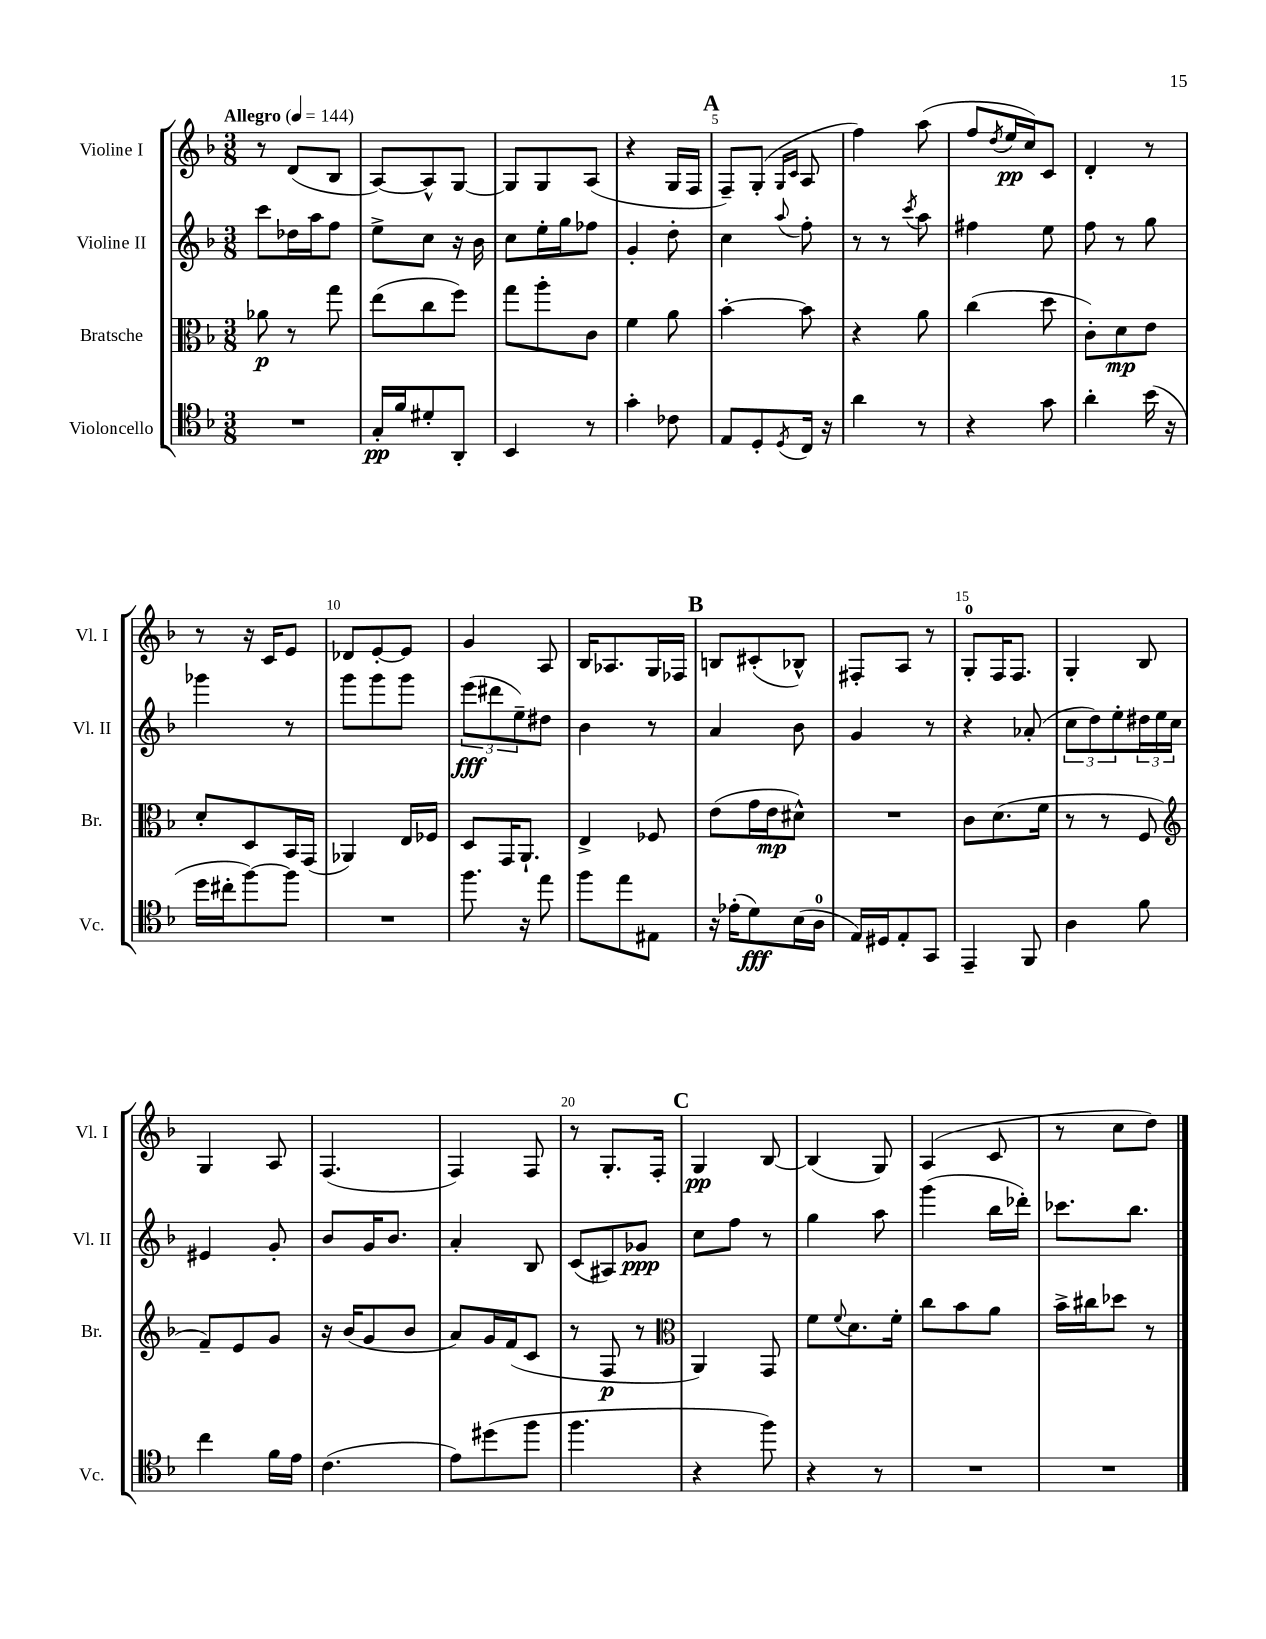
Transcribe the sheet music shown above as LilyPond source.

<<
\new StaffGroup <<
\new Staff = "s0" \with { instrumentName = "Violine I" shortInstrumentName = "Vl. I" } {
    \clef treble \key f \major \numericTimeSignature \time 3/8 \tempo "Allegro" 4 = 144
    r8 d'8( bes8 |
    a8~) a8-^ g8~ |
    g8 g8 a8( |
    r4 g16 f16 |
    \mark \markup { \bold "A" } f8--) g8-.( \grace { g16 c'16 } a8 |
    f''4) a''8( |
    f''8 \acciaccatura { d''8 } e''16\pp c''16) c'8 |
    d'4-. r8 |
    r8 r16 c'16 e'8 |
    des'8 e'8~-. e'8 |
    g'4 a8 |
    bes16 aes8. g16 fes16 |
    \mark \markup { \bold "B" } b8 cis'8-.( bes8-^) |
    fis8-. a8 r8 |
    g8-0-. f16 f8. |
    g4-. bes8 |
    g4 a8 |
    f4.( |
    f4) f8 |
    r8 g8.-. f16-. |
    \mark \markup { \bold "C" } g4\pp bes8~ |
    bes4( g8) |
    a4( c'8 |
    r8 c''8 d''8) \bar "|." |
}
\new Staff = "s1" \with { instrumentName = "Violine II" shortInstrumentName = "Vl. II" } {
    \clef treble \key f \major \numericTimeSignature \time 3/8
    c'''8 des''16 a''16 f''8 |
    e''8-> c''8 r16 bes'16 |
    c''8 e''16-. g''16 fes''8 |
    g'4-. d''8-. |
    \mark \markup { \bold "A" } c''4 \appoggiatura { a''8 } f''8-. |
    r8 r8 \acciaccatura { c'''8 } a''8 |
    fis''4 e''8 |
    f''8 r8 g''8 |
    ges'''4 r8 |
    g'''8 g'''8 g'''8 |
    \tuplet 3/2 { e'''8\fff( dis'''8 e''8--) } dis''8 |
    bes'4 r8 |
    \mark \markup { \bold "B" } a'4 bes'8 |
    g'4 r8 |
    r4 aes'8-.( |
    \tuplet 3/2 { c''8 d''8) e''8-. } \tuplet 3/2 { dis''16 e''16 c''16 } |
    eis'4 g'8-. |
    bes'8 g'16 bes'8. |
    a'4-. bes8 |
    c'8( ais8) ges'8\ppp |
    \mark \markup { \bold "C" } c''8 f''8 r8 |
    g''4 a''8 |
    g'''4( bes''16 des'''16-.) |
    ces'''8. bes''8. \bar "|." |
}
\new Staff = "s2" \with { instrumentName = "Bratsche" shortInstrumentName = "Br." } {
    \clef alto \key f \major \numericTimeSignature \time 3/8
    aes'8\p r8 g''8 |
    e''8( c''8 f''8) |
    g''8 a''8-. c'8 |
    f'4 a'8 |
    \mark \markup { \bold "A" } bes'4~-. bes'8 |
    r4 a'8 |
    c''4( d''8 |
    c'8-.) d'8\mp e'8 |
    d'8-. d8 bes,16 g,16( |
    aes,4) e16 fes16 |
    d8 g,16 a,8.-! |
    e4-> fes8 |
    \mark \markup { \bold "B" } e'8( g'16 e'16\mp dis'8-^) |
    R4. |
    c'8 d'8.( f'16 |
    r8 r8 f8 |
    \clef treble f'8--) e'8 g'8 |
    r16 bes'16( g'8 bes'8 |
    a'8) g'16 f'16( c'8 |
    r8 f8\p r8 |
    \mark \markup { \bold "C" } \clef alto a,4) g,8 |
    f'8 \appoggiatura { f'8 } d'8. f'16-. |
    c''8 bes'8 a'8 |
    bes'16-> cis''16 des''8 r8 \bar "|." |
}
\new Staff = "s3" \with { instrumentName = "Violoncello" shortInstrumentName = "Vc." } {
    \clef tenor \key f \major \numericTimeSignature \time 3/8
    R4. |
    g16-.\pp f'16 dis'8-. a,8-. |
    bes,4 r8 |
    g'4-. ces'8 |
    \mark \markup { \bold "A" } e8 d8-. \acciaccatura { d8 } c16 r16 |
    a'4 r8 |
    r4 g'8 |
    a'4-. bes'16( r16 |
    d''16 cis''16-. f''8~) f''8 |
    R4. |
    f''8. r16 e''8 |
    f''8 e''8 eis8 |
    \mark \markup { \bold "B" } r16 ees'16-.( d'8\fff) bes16( a16-0 |
    e16) dis16 e8-. g,8 |
    e,4-- f,8 |
    a4 f'8 |
    c''4 f'16 e'16 |
    c'4.( |
    e'8) dis''8( f''8 |
    f''4. |
    \mark \markup { \bold "C" } r4 f''8) |
    r4 r8 |
    R4. |
    R4. \bar "|." |
}
>>
>>
\layout { \context { \Score \override BarNumber.break-visibility = ##(#f #t #t) barNumberVisibility = #(every-nth-bar-number-visible 5) } }
